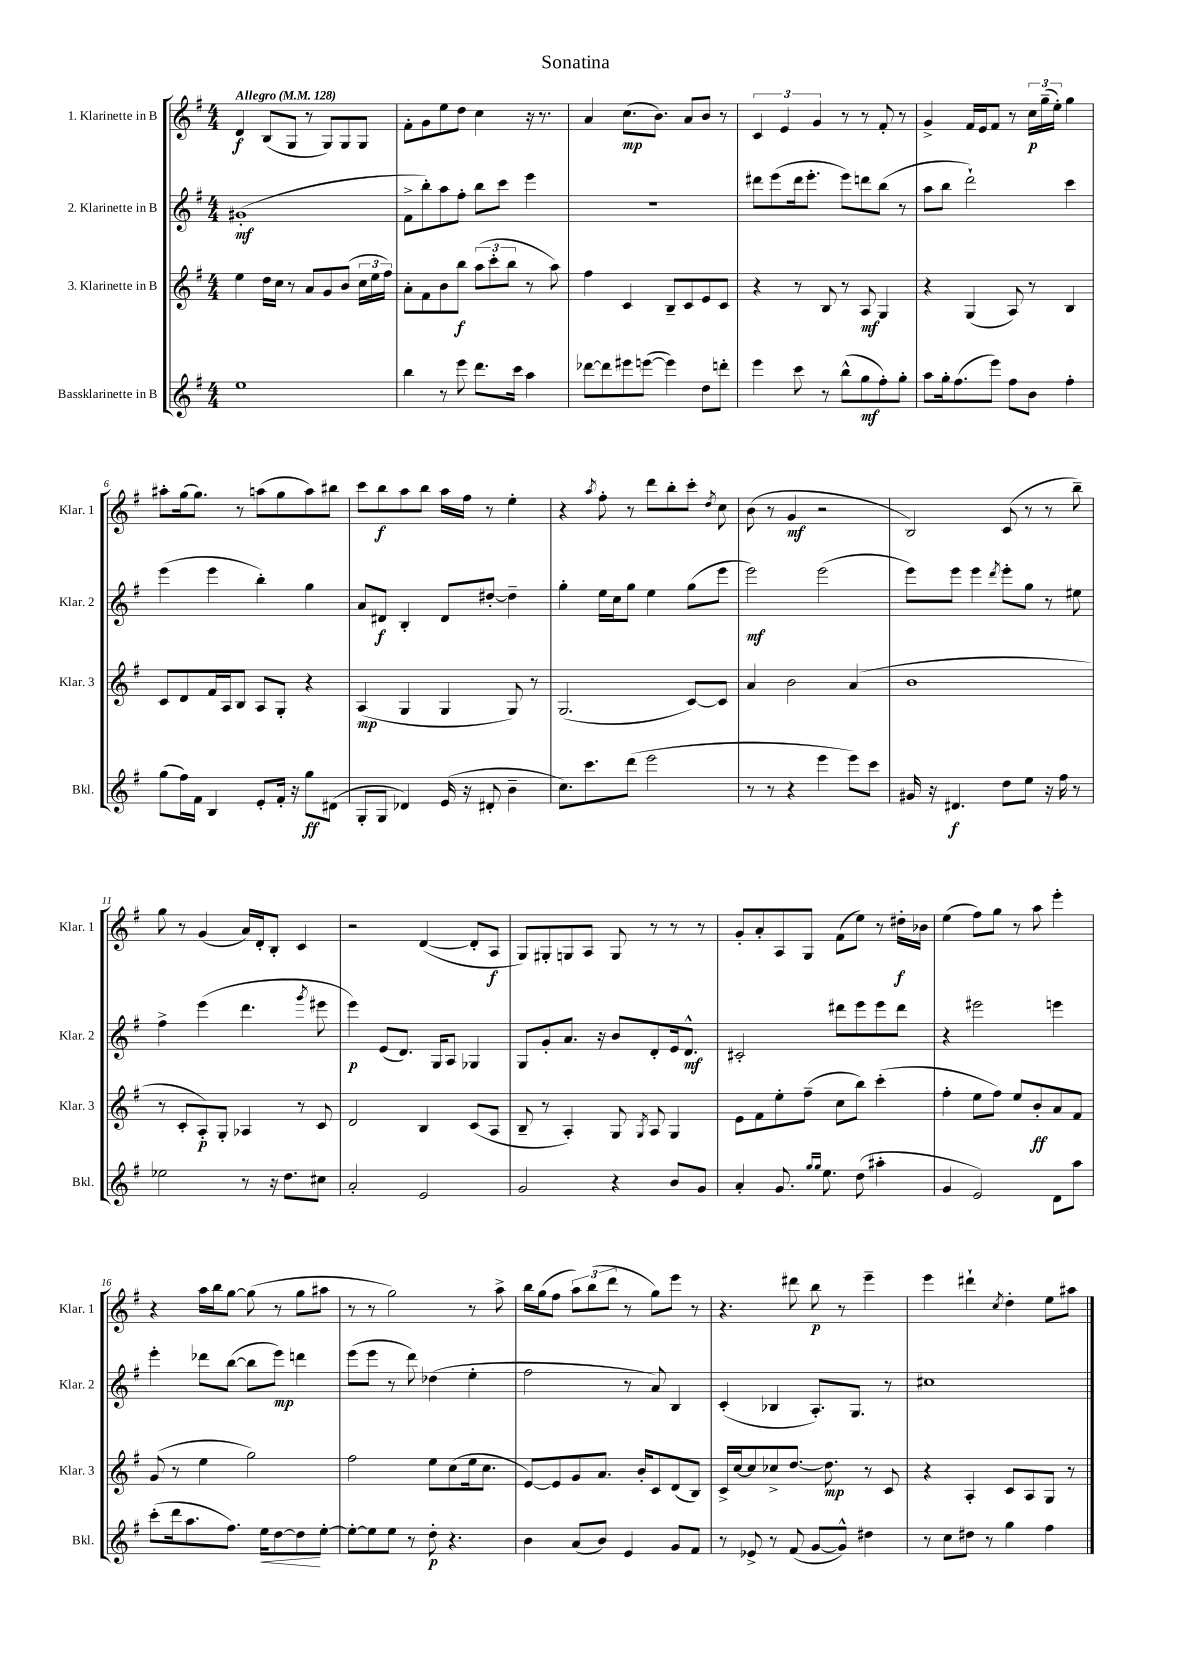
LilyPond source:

\header { title = "Sonatina" }
<<
\new StaffGroup <<
\new Staff = "s0" \with { instrumentName = "1. Klarinette in B" shortInstrumentName = "Klar. 1" } {
    \clef treble \key g \major \numericTimeSignature \time 4/4 \tempo "Allegro" 4 = 128
    \autoBeamOff d'4\f b8[( g8] r8 g8[) g8 g8] |
    fis'8[-. g'8 e''8 d''8] c''4 r16 r8. |
    a'4 c''8.[\mp( b'8.]) a'8[ b'8] r8 |
    \tuplet 3/2 { c'4 e'4 g'4 } r8 r8 fis'8-. r8 |
    g'4-> fis'16[ e'16 fis'8] r8 \tuplet 3/2 { c''16[\p g''16--( e''16]-.) } g''4 |
    ais''8[-. g''16( g''8.]) r8 a''8[( g''8 a''8) bis''8] |
    c'''8[ b''8\f a''8 b''8] a''16[ fis''16] r8 e''4-. |
    r4 \acciaccatura { a''8 } fis''8-. r8 d'''8[ b''8-. c'''8]-. \acciaccatura { d''8 } c''8 |
    b'8( r8 g'4\mf r2 |
    b2) c'8( r8 r8 b''8--) |
    g''8 r8 g'4( a'16[) d'16-. b8]-. c'4 |
    r2 d'4~( d'8[-. a8]\f |
    g8[) gis8-. g8 a8] g8 r8 r8 r8 |
    g'8[-. a'8-. a8 g8] fis'8[( e''8]) r8 dis''16[-.\f bes'16] |
    e''4( fis''8[) g''8] r8 a''8 e'''4-. |
    r4 a''16[ b''16 g''8]~ g''8( r8 g''8[ ais''8] |
    r8 r8 g''2) r8 a''8-> |
    b''16[ g''16( fis''8] \tuplet 3/2 { a''8[) b''8( d'''8] } r8 g''8[) e'''8] r8 |
    r4. dis'''8 b''8\p r8 e'''4-- |
    e'''4 dis'''4-! \acciaccatura { c''8 } d''4-. e''8[ ais''8] \bar "|." |
}
\new Staff = "s1" \with { instrumentName = "2. Klarinette in B" shortInstrumentName = "Klar. 2" } {
    \clef treble \key g \major \numericTimeSignature \time 4/4
    \autoBeamOff gis'1-.\mf( |
    fis'8[-> b''8-.) a''8 fis''8]-. b''8[ c'''8] e'''4 |
    R1 |
    dis'''8[ e'''8( dis'''16 e'''8.]-. e'''8[) d'''8 b''8]( r8 |
    a''8[ b''8] d'''2-!) c'''4 |
    e'''4( e'''4 b''4-.) g''4 |
    a'8[ dis'8]\f b4-. dis'8[ dis''8]~-. dis''4-- |
    g''4-. e''16[ c''16 g''8] e''4 g''8[( e'''8] |
    e'''2\mf) e'''2( |
    e'''8[) e'''8] e'''4 \acciaccatura { d'''8 } e'''8[-. g''8] r8 eis''8 |
    fis''4-> e'''4( d'''4. \acciaccatura { g'''8 } eis'''8 |
    e'''4\p) e'8[( d'8.]) g16[ a8] ges4 |
    g8[ g'8-. a'8.] r16 b'8[ d'8-. e'16 d'8.]-^\mf |
    cis'2-. dis'''8[ e'''8 e'''8 dis'''8] |
    r4 eis'''2 e'''4 |
    e'''4-. des'''8[ b''8]~( b''8[ e'''8]\mp) d'''4 |
    e'''8[( e'''8] r8 d'''8) des''4( e''4-. |
    fis''2 r8 a'8) b4 |
    c'4-.( bes4 a8.[-.) g8.] r8 |
    cis''1 \bar "|." |
}
\new Staff = "s2" \with { instrumentName = "3. Klarinette in B" shortInstrumentName = "Klar. 3" } {
    \clef treble \key g \major \numericTimeSignature \time 4/4
    \autoBeamOff e''4 d''16[ c''16] r8 a'8[ g'8 b'8]( \tuplet 3/2 { c''16[ e''16 fis''16]) } |
    a'8[-. fis'8 b'8 b''8]\f \tuplet 3/2 { a''8[( c'''8-. b''8] } r8 a''8) |
    fis''4 c'4 b8[-- c'8 e'8 c'8] |
    r4 r8 b8 r8 a8\mf g4 |
    r4 g4( a8) r8 b4 |
    c'8[ d'8 fis'16 a16 b8] a8[ g8]-. r4 |
    a4\mp( g4 g4 g8) r8 |
    g2.( c'8[~) c'8] |
    a'4 b'2 a'4( |
    b'1 |
    r8 c'8[-. a8-.\p) g8]-. aes4 r8 c'8 |
    d'2 b4 c'8[( a8] |
    b8-- r8 a4-.) g8 \acciaccatura { g8 } a8 g4 |
    e'8[ fis'8 e''8-. fis''8]--( c''8[ b''8]) c'''4-.( |
    fis''4-. e''8[ fis''8]) e''8[ b'8-.\ff a'8 fis'8] |
    g'8( r8 e''4 g''2) |
    fis''2 e''8[ c''8( e''16 c''8.] |
    e'8[~) e'8 g'8 a'8.] b'16[-. c'8 d'8( b8]) |
    c'16[-> c''16~ c''8 ces''8-> d''8.]~ d''8.\mp r8 c'8 |
    r4 a4-. c'8[ a8 g8] r8 \bar "|." |
}
\new Staff = "s3" \with { instrumentName = "Bassklarinette in B" shortInstrumentName = "Bkl." } {
    \clef treble \key g \major \numericTimeSignature \time 4/4
    \autoBeamOff e''1 |
    b''4 r8 e'''8 d'''8.[ c'''16] a''4 |
    des'''8[~ des'''8 eis'''8 e'''8]~( e'''4) d''8[ d'''8]-. |
    e'''4 c'''8 r8 b''8[-^( g''8\mf fis''8-.) g''8]-. |
    a''8[ g''16-. fis''8.( e'''8]) fis''8[ b'8] fis''4-. |
    g''8[( fis''16) fis'16] b4 e'8[-. fis'16]-. r16 g''8[\ff dis'8]( |
    g8[-. g8] des'4) e'16( r16 dis'8-. b'4-- |
    c''8.[) c'''8. d'''8]( e'''2 |
    r8 r8 r4 e'''4 e'''8[) c'''8] |
    gis'16 r16 dis'4.\f d''8[ e''8] r16 fis''16 r8 |
    ees''2 r8 r16 d''8.[ cis''8] |
    a'2-. e'2 |
    g'2 r4 b'8[ g'8] |
    a'4-. g'8. \grace { g''16[ g''16] } e''8. d''8( ais''4-. |
    g'4 e'2) d'8[ a''8] |
    c'''8[-.( d'''16 a''8. fis''8.]) e''16[\< d''8~ d''8\! e''8]~-. |
    e''8[~-. e''8 e''8] r8 d''8-.\p r4. |
    b'4 a'8[( b'8]) e'4 g'8[ fis'8] |
    r8 ees'8-> r8 fis'8( g'8[~ g'8]-^) dis''4 |
    r8 c''8[ dis''8] r8 g''4 fis''4 \bar "|." |
}
>>
>>
